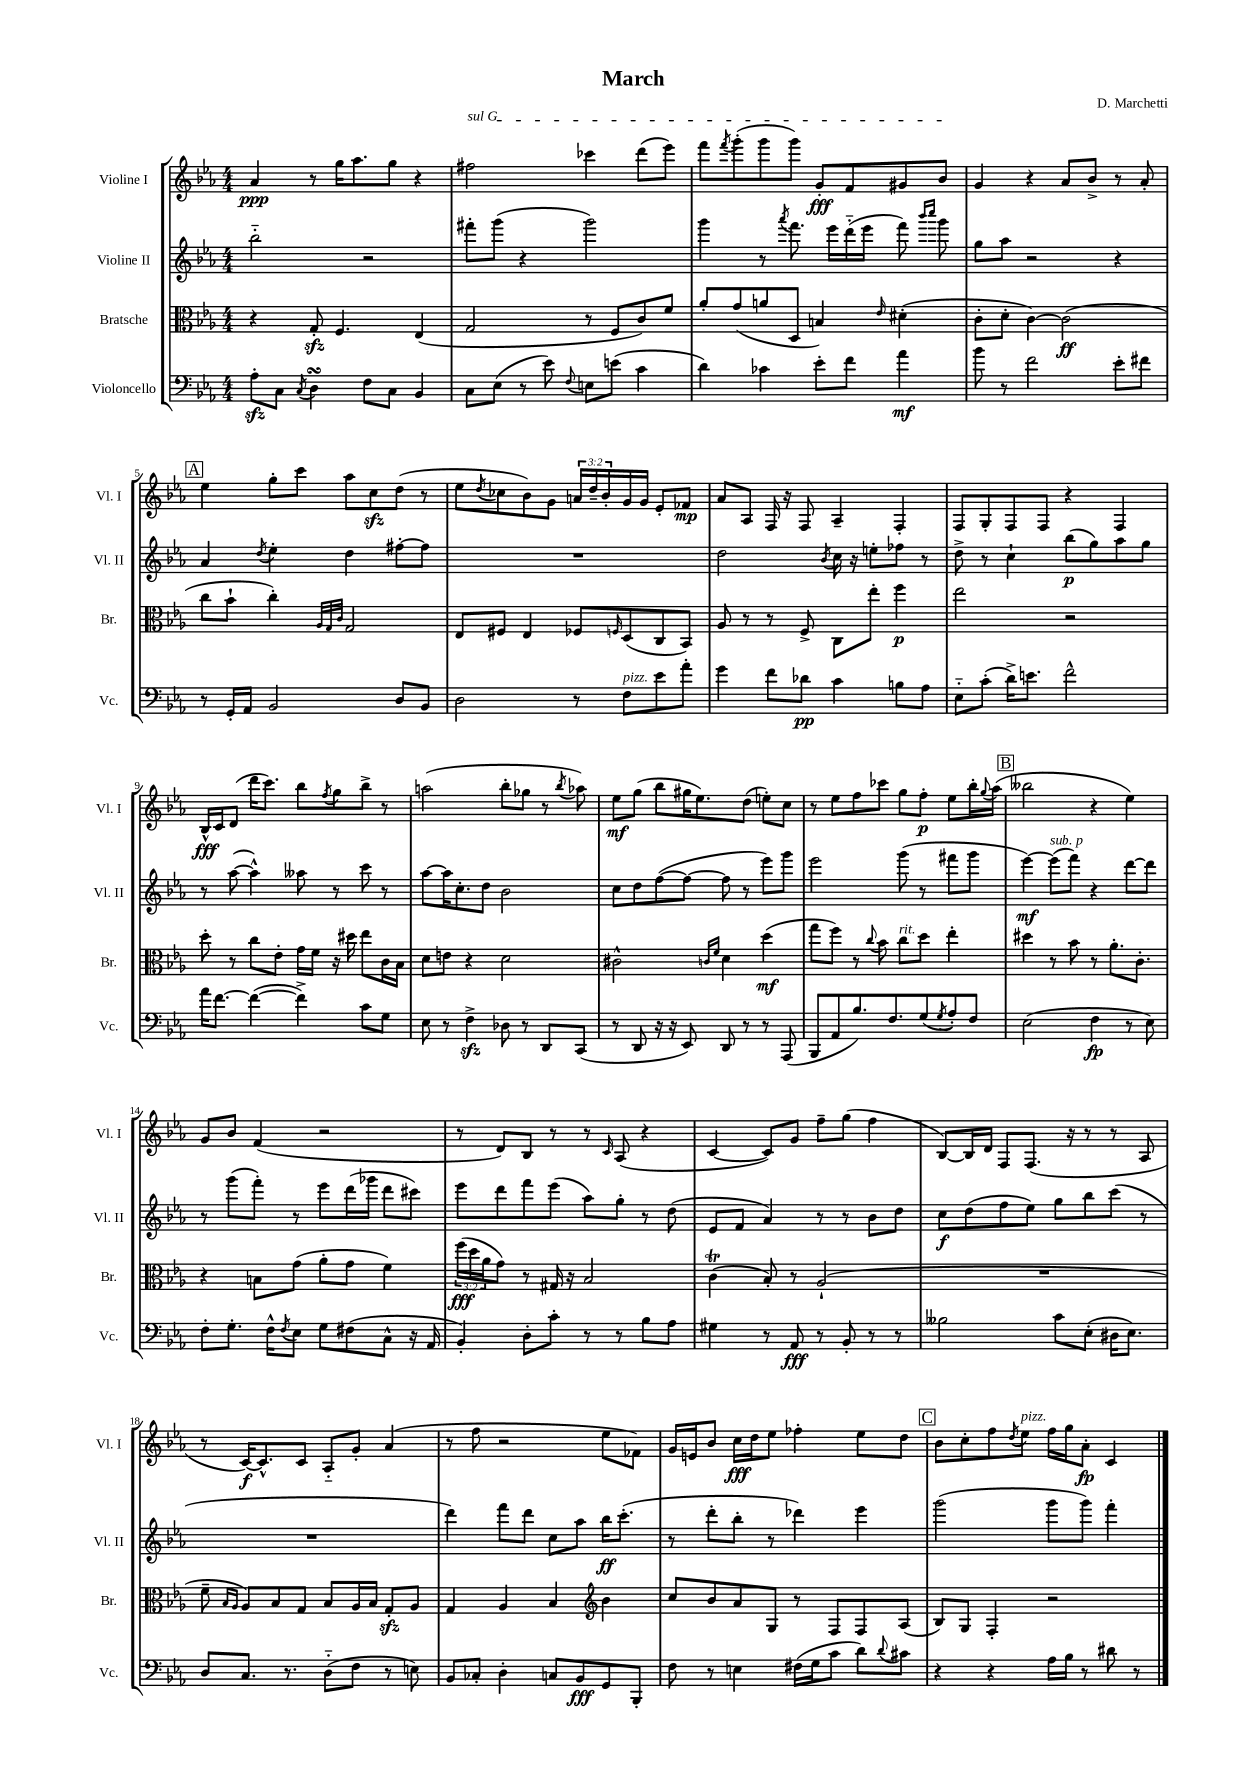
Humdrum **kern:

**kern	**dynam	**kern	**dynam	**kern	**dynam	**kern	**dynam
*part4	*part4	*part3	*part3	*part2	*part2	*part1	*part1
*staff4	*staff4	*staff3	*staff3	*staff2	*staff2	*staff1	*staff1
*I"Violoncello	*	*I"Bratsche	*	*I"Violine II	*	*I"Violine I	*
*I'Vc.	*	*I'Br.	*	*I'Vl. II	*	*I'Vl. I	*
*clefF4	*	*clefC3	*	*clefG2	*	*clefG2	*
*k[b-e-a-]	*	*k[b-e-a-]	*	*k[b-e-a-]	*	*k[b-e-a-]	*
*M4/4	*	*M4/4	*	*M4/4	*	*M4/4	*
=1	=1	=1	=1	=1	=1	=1	=1
8A-zz'\L	.	4r	.	2bb-\	.	4a-/	ppp
8C\J	.	.	.	.	.	.	.
8qC/	.	.	.	.	.	.	.
4DsSsS\	.	8Gzz'/	.	.	.	8r	.
.	.	4.F/	.	.	.	16gg\KL	.
.	.	.	.	.	.	8.aa-\	.
8F\L	.	.	.	2r	.	.	.
8C\J	.	.	.	.	.	8gg\J	.
4BB-/	.	(4E-/	.	.	.	4r	.
=2	=2	=2	=2	=2	=2	=2	=2
!	!	!	!	!	!	!LO:TX:a:i:t=sul G	!
8C\L	.	2G/	.	8fff#X'\L	.	2ff#X\	.
(8E-\J	.	.	.	(8ggg\J	.	.	.
8r	.	.	.	4r	.	.	.
8e-\)	.	.	.	.	.	.	.
8qqF/	.	.	.	.	.	.	.
8En\L	.	8r	.	2ggg\)	.	4ccc-X\	.
(8en\J	.	8F/L	.	.	.	.	.
4c\	.	8c/)	.	.	.	(8ddd\L	.
.	.	8f/J	.	.	.	8eee-\J)	.
=3	=3	=3	=3	=3	=3	=3	=3
4d\)	.	8a-'/L	.	4ggg\	.	8fff\L	.
.	.	.	.	.	.	8qfff/	.
.	.	(8g/	.	.	.	(8ggg'\	.
4c-X\	.	8an/	.	8r	.	8ggg\	.
.	.	.	.	8qaaa-/	.	.	.
.	.	8D/J	.	8.fff\	.	8ggg\J)	.
8e-'\L	.	4Bn/)	.	.	.	8g'/L	fff
.	.	.	.	16eee-\LL	.	.	.
8f\J	.	.	.	(16ddd\	.	8f/	.
.	.	.	.	16eee-\JJ	.	.	.
.	.	16qqe-/	.	.	.	.	.
4a-\	mf	(4d#X'\	.	8fff\)	.	8g#X/	.
.	.	.	.	16qqbbb-/LL	.	.	.
.	.	.	.	16qqcccc/JJ	.	.	.
.	.	.	.	8ggg\	.	8b-/J	.
=4	=4	=4	=4	=4	=4	=4	=4
8b-\	.	8c'\L	.	8gg\L	.	4g/	.
8r	.	8d'\J	.	8aa-\J	.	.	.
2f\	.	[4c\)	.	2r	.	4r	.
.	.	(2c\]	ff	.	.	8a-/L	.
.	.	.	.	.	.	8b-^/J	.
8e-'\L	.	.	.	4r	.	8r	.
8f#X\J	.	.	.	.	.	8a-'/	.
!!LO:LB:g=z
!!LO:REH:place=s1:t=A
=5	=5	=5	=5	=5	=5	=5	=5
8r	.	8cc\L	.	4a-/	.	4ee-\	.
16GG'/LL	.	8b-`\J	.	.	.	.	.
16AA-/JJ	.	.	.	.	.	.	.
.	.	.	.	8qdd/	.	.	.
2BB-/	.	4cc'\)	.	4ee-'\	.	8gg'\L	.
.	.	.	.	.	.	8ccc\J	.
.	.	32qqA-/LLL	.	.	.	.	.
.	.	32qqG/	.	.	.	.	.
.	.	32qqc/JJJ	.	.	.	.	.
.	.	2G/	.	4dd\	.	8aa-\L	.
.	.	.	.	.	.	8cczz\	.
8D/L	.	.	.	[8ff#X'\L	.	(8dd\J	.
8BB-/J	.	.	.	8ff#\J]	.	8r	.
=6	=6	=6	=6	=6	=6	=6	=6
2D\	.	8E-/L	.	1r	.	8ee-\L	.
.	.	.	.	.	.	8qdd/	.
.	.	8F#X/J	.	.	.	8cc-X\	.
.	.	4E-/	.	.	.	8b-\)	.
.	.	.	.	.	.	8g\J	.
8r	.	8F-X/L	.	.	.	24an/LL	.
.	.	.	.	.	.	24dd~/	.
.	.	.	.	.	.	24b-'/	.
.	.	16qqFn/	.	.	.	.	.
!LO:TX:a:i:t=pizz.	!	!	!	!	!	!	!
8F\L	.	(8D/	.	.	.	16g/	.
.	.	.	.	.	.	16g/JJ	.
8e-\	.	8C/	.	.	.	8e-'/L	.
8a-'\J	.	8BB-/J)	.	.	.	8f-X/J	mp
=7	=7	=7	=7	=7	=7	=7	=7
4g\	.	8A-/	.	2dd\	.	8a-/L	.
.	.	8r	.	.	.	8A-/J	.
8f\L	.	8r	.	.	.	16F/	.
.	.	.	.	.	.	16r	.
8d-X\J	pp	8F^/	.	.	.	8F/	.
.	.	.	.	8qb-/	.	.	.
4c\	.	8C\L	.	16cc\	.	4A-~/	.
.	.	.	.	16r	.	.	.
.	.	8ee-'\J	.	8een'\L	.	.	.
8Bn\L	.	4ff\	p	8ff-X\J	.	4F'/	.
8A-\J	.	.	.	8r	.	.	.
=8	=8	=8	=8	=8	=8	=8	=8
8E-\L	.	2ee-\	.	8dd^\	.	8F/L	.
(8c'\J	.	.	.	8r	.	8G'/	.
16d^\KL)	.	.	.	4cc`\	.	8F/	.
8.en\J	.	.	.	.	.	.	.
.	.	.	.	.	.	8F/J	.
2f^^\	.	2r	.	(8bb-\L	p	4r	.
.	.	.	.	8gg\)	.	.	.
.	.	.	.	8aa-\	.	4F/	.
.	.	.	.	8gg\J	.	.	.
!!LO:LB:g=z
=9	=9	=9	=9	=9	=9	=9	=9
16a-\KL	.	8dd'\	.	8r	.	16B-^^/LL	fff
[8.f\J	.	.	.	.	.	16c/J	.
.	.	8r	.	([8aa-\	.	(8d/J	.
(4f\_	.	8cc\L	.	4aa-^^\])	.	16ddd\KL	.
.	.	.	.	.	.	8.ccc\J)	.
.	.	8e-'\J	.	.	.	.	.
4f^\])	.	16g\LL	.	8aa--X\	.	8bb-\L	.
.	.	16f\JJ	.	.	.	.	.
.	.	.	.	.	.	8qff/	.
.	.	16r	.	8r	.	8gg\	.
.	.	16dd#X\	.	.	.	.	.
8c\L	.	8ee-\L	.	8ccc\	.	8bb-^\J	.
8G\J	.	16c\L	.	8r	.	8r	.
.	.	16B-\JJ	.	.	.	.	.
=10	=10	=10	=10	=10	=10	=10	=10
8E-\	.	8d\L	.	[8aa-\L	.	(2aan\	.
8r	.	8en\J	.	16aa-\K]	.	.	.
.	.	.	.	8.cc'\	.	.	.
4Fzz^\	.	4r	.	.	.	.	.
.	.	.	.	8dd\J	.	.	.
8D-X\	.	2d\	.	2b-\	.	8bb-'\L	.
8r	.	.	.	.	.	8gg-X\J	.
8DD/L	.	.	.	.	.	8r	.
.	.	.	.	.	.	8qbb-/	.
(8CC/J	.	.	.	.	.	8aa-X\)	.
=11	=11	=11	=11	=11	=11	=11	=11
8r	.	2c#X^^\	.	8cc\L	.	8ee-\L	mf
8DD/	.	.	.	8dd\	.	(8gg\J	.
16r	.	.	.	([8ff\	.	8bb-\L	.
16r	.	.	.	.	.	.	.
8EE-/)	.	.	.	8ff\J_	.	16gg#X\K	.
.	.	.	.	.	.	8.ee-\)	.
.	.	16qqcn/LL	.	.	.	.	.
.	.	16qqf/JJ	.	.	.	.	.
8DD/	.	4d\	.	8ff\]	.	.	.
8r	.	.	.	8r	.	(8dd\J	.
8r	.	(4dd\	mf	8eee-\L)	.	8een'\L)	.
(8AAA-/	.	.	.	8ggg\J	.	8cc\J	.
=12	=12	=12	=12	=12	=12	=12	=12
8BBB-/L	.	8gg\L	.	2eee-\	.	8r	.
8AA-/	.	8ff\J)	.	.	.	8ee-\L	.
8.B-/)	.	8r	.	.	.	8ff\	.
.	.	8qqcc/	.	.	.	.	.
.	.	8b-\	.	.	.	8ccc-X\J	.
8.F/	.	.	.	.	.	.	.
!	!	!LO:TX:a:i:t=rit.	!	!	!	!	!
.	.	8cc\L	.	(8ggg\	.	8gg\L	.
(8G/	.	8dd\J	.	8r	.	8ff'\J	p
8qG/	.	.	.	.	.	.	.
8A-'/)	.	4ee-'\	.	8fff#X\L	.	8ee-\L	.
8F/J	.	.	.	8ggg\J	.	16bb-'\L	.
.	.	.	.	.	.	8qqgg/	.
.	.	.	.	.	.	(16aa-\JJ	.
!!LO:REH:place=s1:t=B
=13	=13	=13	=13	=13	=13	=13	=13
(2E-\	.	4dd#X\	.	[4eee-\)	mf	2bb--X\	.
!	!	!	!	!LO:TX:a:i:t=sub. p	!	!	!
.	.	8r	.	(8eee-\L]	.	.	.
.	.	8b-\	.	8fff\J)	.	.	.
4F\	fp	8r	.	4r	.	4r	.
.	.	8.a-'\L	.	.	.	.	.
8r	.	.	.	[8ddd\L	.	4ee-\)	.
.	.	8.c'\J	.	.	.	.	.
8E-\)	.	.	.	8ddd\J]	.	.	.
!!LO:LB:g=z
=14	=14	=14	=14	=14	=14	=14	=14
8F'\L	.	4r	.	8r	.	8g/L	.
8.G'\J	.	.	.	(8ggg\L	.	8b-/J	.
.	.	8Bn\L	.	8fff'\J)	.	(4f/	.
16F^^\KL	.	.	.	.	.	.	.
8qF/	.	.	.	.	.	.	.
8E-\J	.	(8g\J	.	8r	.	.	.
8G\L	.	8a-'\L	.	8eee-\L	.	2r	.
(8F#X\	.	8g\J	.	(16ddd\L	.	.	.
.	.	.	.	16ggg-X\JJ	.	.	.
8C^^\J	.	4f\)	.	8ddd\L	.	.	.
16r	.	.	.	8ccc#X\J)	.	.	.
16AA-/	.	.	.	.	.	.	.
=15	=15	=15	=15	=15	=15	=15	=15
4BB-'/)	.	(24ff\LL	fff	8eee-\L	.	8r	.
.	.	24dd\	.	.	.	.	.
.	.	24a-\J	.	.	.	.	.
.	.	8g\J)	.	8ddd\	.	8d/L)	.
8D'\L	.	8r	.	8fff\	.	8B-/J	.
8c'\J	.	16G#X/	.	(8eee-\J	.	8r	.
.	.	16r	.	.	.	.	.
8r	.	2B-/	.	8aa-\L)	.	8r	.
.	.	.	.	.	.	16qqc/	.
8r	.	.	.	8gg'\J	.	(8A-/	.
8B-\L	.	.	.	8r	.	4r	.
8A-\J	.	.	.	(8dd\	.	.	.
=16	=16	=16	=16	=16	=16	=16	=16
4G#X\	.	(4cT\	.	8e-/L	.	[4c/	.
.	.	.	.	8f/J	.	.	.
8r	.	8B-'/)	.	4a-/)	.	8c/L])	.
8AA-/	fff	8r	.	.	.	8g/J	.
8r	.	(2A-`/	.	8r	.	8ff~\L	.
8BB-'/	.	.	.	8r	.	(8gg\J	.
8r	.	.	.	8b-\L	.	4ff\	.
8r	.	.	.	8dd\J	.	.	.
=17	=17	=17	=17	=17	=17	=17	=17
2B--X\	.	1r	.	8cc\L	f	[8B-/L)	.
.	.	.	.	(8dd\	.	16B-/L]	.
.	.	.	.	.	.	16d/JJ	.
.	.	.	.	8ff\	.	8F/L	.
.	.	.	.	8ee-\J)	.	(8.F/J	.
8c\L	.	.	.	8gg\L	.	.	.
.	.	.	.	.	.	16r	.
(8E-'\J	.	.	.	8bb-\	.	8r	.
16D#X\KL	.	.	.	(8ccc\J	.	8r	.
8.E-\J)	.	.	.	.	.	.	.
.	.	.	.	8r	.	8A-/	.
!!LO:LB:g=z
=18	=18	=18	=18	=18	=18	=18	=18
8D/L	.	8f~\	.	1r	.	8r	.
.	.	16qqB-/LL	.	.	.	.	.
.	.	16qqA-/JJ	.	.	.	.	.
8.C/J	.	8A-/L)	.	.	.	[16c/KL)	f
.	.	.	.	.	.	8.c^^/]	.
.	.	8B-/	.	.	.	.	.
8.r	.	.	.	.	.	.	.
.	.	8G/J	.	.	.	8c/J	.
(8D\L	.	8B-/L	.	.	.	8A-/L	.
8F\J	.	16A-/L	.	.	.	8g'/J	.
.	.	16B-/JJ	.	.	.	.	.
8r	.	8Gzz'/L	.	.	.	(4a-/	.
8En\)	.	8A-/J	.	.	.	.	.
=19	=19	=19	=19	=19	=19	=19	=19
8BB-/L	.	4G/	.	4ddd\)	.	8r	.
8C-X'/J	.	.	.	.	.	8ff\	.
4D'\	.	4A-/	.	8fff\L	.	2r	.
.	.	.	.	8ddd\J	.	.	.
8Cn/L	.	4B-/	.	8cc\L	.	.	.
8BB-/	fff	.	.	8aa-\J	.	.	.
*	*	*clefG2	*	*	*	*	*
8GG/	.	4b-\	.	16bb-\KL	ff	8ee-\L	.
.	.	.	.	(8.ccc'\J	.	.	.
8BBB-'/J	.	.	.	.	.	8f-X\J)	.
=20	=20	=20	=20	=20	=20	=20	=20
8F\	.	8cc/L	.	8r	.	16g/LL	.
.	.	.	.	.	.	16en/J	.
8r	.	8b-/	.	8ddd'\L	.	8b-/J	.
4En\	.	8a-/	.	8bb-'\J	.	16cc\LL	fff
.	.	.	.	.	.	16dd\J	.
.	.	8G/J	.	8r	.	8ee-\J	.
(16F#X\LL	.	8r	.	4ddd-X\)	.	4ff-X'\	.
16G\J	.	.	.	.	.	.	.
8c\J	.	8F/L	.	.	.	.	.
8d\L)	.	8F/	.	4eee-\	.	8ee-\L	.
8qqd/	.	.	.	.	.	.	.
8c#X\J	.	(8A-/J	.	.	.	8dd\J	.
!!LO:REH:place=s1:t=C
=21	=21	=21	=21	=21	=21	=21	=21
4r	.	8B-/L)	.	(2ggg\	.	8b-\L	.
.	.	8G/J	.	.	.	8cc'\	.
4r	.	4F'/	.	.	.	8ff\	.
.	.	.	.	.	.	8qdd/	.
!	!	!	!	!	!	!LO:TX:a:i:t=pizz.	!
.	.	.	.	.	.	8ee-\J	.
16A-\LL	.	2r	.	8ggg\L	.	16ff\LL	.
16B-\JJ	.	.	.	.	.	16gg\J	.
8r	.	.	.	8ggg\J)	.	8a-'\J	fp
8d#X\	.	.	.	4fff'\	.	4c/	.
8r	.	.	.	.	.	.	.
==	==	==	==	==	==	==	==
*-	*-	*-	*-	*-	*-	*-	*-
